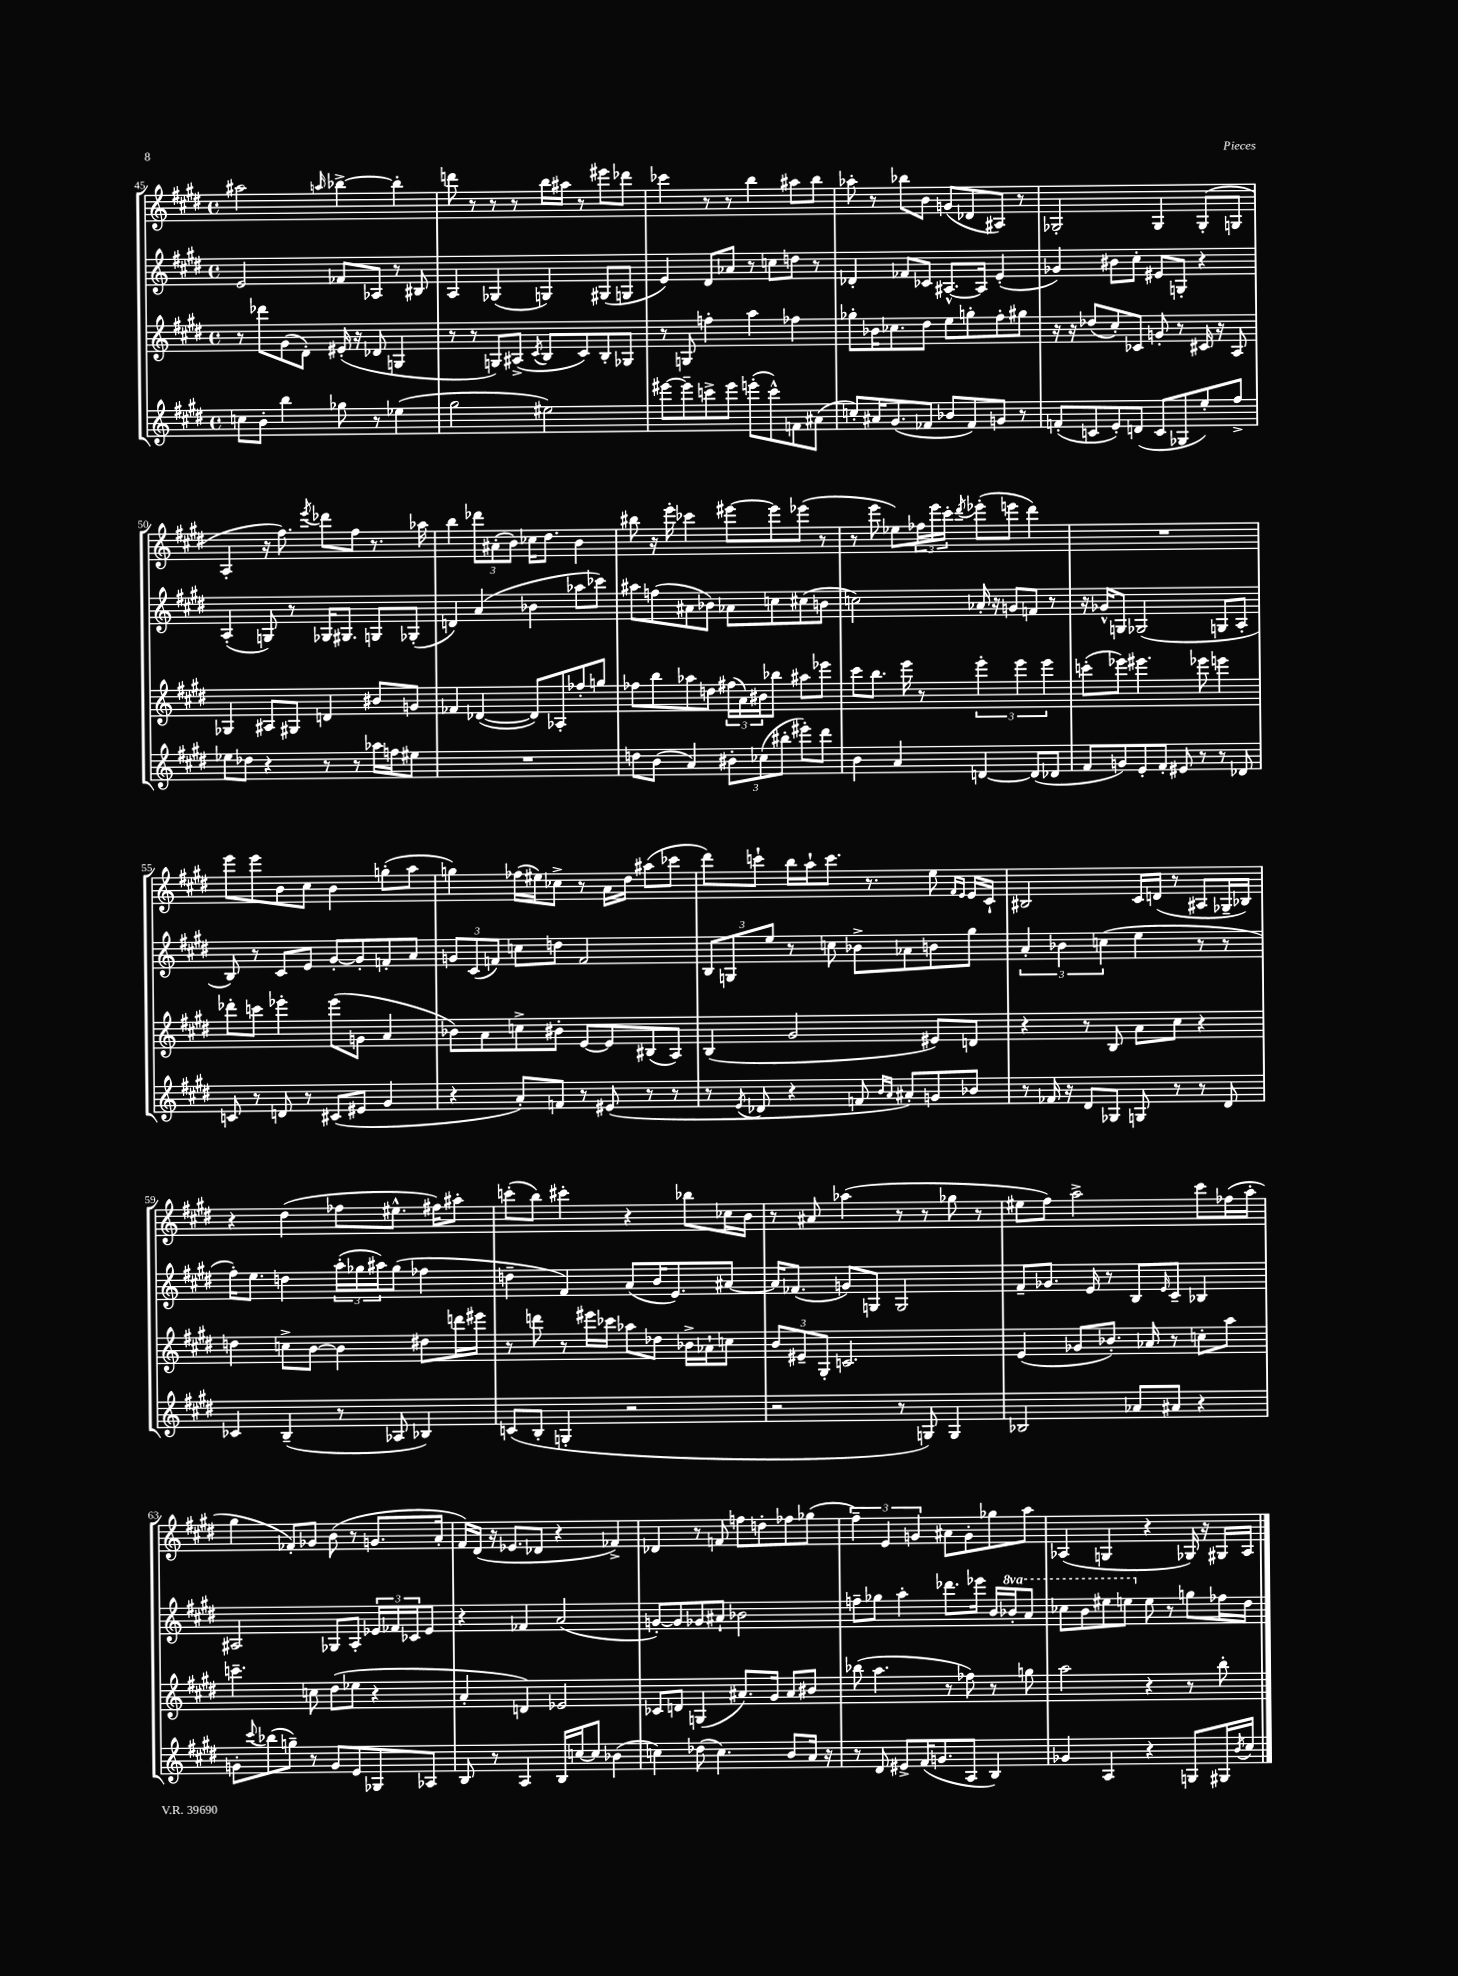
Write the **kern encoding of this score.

**kern	**kern	**kern	**kern
*staff4	*staff3	*staff2	*staff1
*clefG2	*clefG2	*clefG2	*clefG2
*k[f#c#g#d#]	*k[f#c#g#d#]	*k[f#c#g#d#]	*k[f#c#g#d#]
*M4/4	*M4/4	*M4/4	*M4/4
*met(c)	*met(c)	*met(c)	*met(c)
8cc\L	8r	2e/	2aa#\
8b'\J	8ddd-\L	.	.
4bb\	(8g#\	.	.
.	8d#'\J)	.	.
.	.	.	16qqaa/
8gg-\	(16e#'/	8f-/L	[4bb-^\
.	16r	.	.
8r	8d-/	8A-/J	.
(4ee-\	4G/	8r	4bb-'\]
.	.	8B#/	.
=	=	=	=
2gg#\	8r	4A/	8ddd\
.	8r	.	8r
.	8G/L)	(4G-/	8r
.	(8A#^/J	.	8r
.	8qc#/	.	.
2ee#\)	8B/L	4G/)	16bb\LL
.	.	.	16aa#\JJ
.	8c#/)	.	8r
.	8B'/	(8G#/L	8eee#\L
.	8G-/J	8G/J	8ddd-\J
=	=	=	=
[8eee#\L	8r	4e/)	4ccc-\
8eee#~\]	8G/	.	.
8ccc^\	4ff'\	8d#/L	8r
8eee#\J	.	8a-/J	8r
(8eee'\L	4aa\	8r	4bb\
8ccc^^\)	.	8cc\L	.
8f\	4ff-\	8dd\J	8aa#\L
(8a#\J	.	8r	8bb\J
=	=	=	=
8cc'/L)	8gg-'\L	4d-'/	8aa-'\
16a#/K	16b-\K	.	8r
(8.g#/	8.cc-\	.	.
.	.	8f-/L	8bb-\L
8f-/J	8dd#\J	8c-/J	8b\J
8b-/L	8ee\L	[8.A#^^/L	(8g/L
8f-/)	8gg'\	.	8d-/
.	.	16A#/]Jk	.
8g/J	8ff#'\	(4e'/	8A#/J)
8r	8gg#\J	.	8r
=	=	=	=
(8f'/L	16r	4g-/)	2G-'/
.	16r	.	.
8c/	(8dd-/L	.	.
8e'/)	8cc#'/)	8b#\L	.
(8d/J	8c-/J	8cc#'\J	.
8c/L	8g'/	8e#/L	4G-/
8G-/	8r	8G'/J	.
8ee'/)	16c#/	4r	(8G-'/L
.	16r	.	.
8ff#^/J	8A/	.	8G/J
=	=	=	=
8ee-\L	4G-/	(4A'/	4A'/
8dd-\J	.	.	.
4r	8A#/L	8G/)	16r
.	.	.	8.ff#\)
.	8G#/J	8r	.
.	.	.	8qeee/
8r	4d/	16G-/LK	8ddd-\L
.	.	8.G#/J	.
8r	.	.	8ff#\J
16aa-\LL	8b#/L	8G/L	8.r
16ff\J	.	.	.
8ee#\J	8g/J	(8G-'/J	.
.	.	.	16aa-\
=	=	=	=
1r	4f-/	4d/)	4bb\
.	([4d-/	(4a/	12ddd-\L
.	.	.	(12a#'\
.	.	.	12b\J)
.	8d-/]L)	4b-\	16cc-\LK
.	.	.	8.dd#\J
.	8A-'/	.	.
.	8ff-'/	8aa-\L	4b\
.	8gg/J	8ccc-\J)	.
=	=	=	=
8dd\L	8ff-\L	8aa#\L	8bb#\
(8b\J	8bb\	(8ff\	16r
.	.	.	16eee'\
4a/)	8aa-\	8a#\	4ccc-\
.	8dd\J	8b-\J)	.
12b#'\L	(24ff#\LL	8a-\L	[8eee#\L
.	24a\)	.	.
(12cc-\	24b#\J	.	.
.	8bb-\J	8cc\	8eee#\]
12bb#'\J	.	.	.
8eee#'\L)	8aa#\L	(8cc#\	(8eee-\J
8ddd#\J	8eee-\J	8b\J	8r
=	=	=	=
4b\	8ccc#\L	2cc\)	8r
.	8.bb\J	.	8eee\
4a/	.	.	8ee-\L)
.	16eee\	.	.
.	8r	.	24ff-\L
.	.	.	24eee\
.	.	.	24ccc#'\JJ
.	.	.	8qddd#/
[4d/	6eee'\	16a-'/	(8eee-'\L
.	.	16r	.
.	.	8g/L	8eee\J
.	6eee\	.	.
(8d/]L	.	8f/J	4ddd#\)
.	6eee\	.	.
8d-/J	.	8r	.
=	=	=	=
8f#/L	(8ccc'\L	16r	1r
.	.	16g-^^/LK	.
8g/)	8eee-\J)	8G/J	.
8e'/	4.eee#\	(2G-/	.
8f#'/J	.	.	.
8e#/	.	.	.
8r	8eee-\	.	.
8r	4eee\	8G/L	.
8d-/	.	8A'/J	.
=	=	=	=
8c/	8ddd-'\L	8B/)	8eee\L
8r	8ccc\J	8r	8eee\
8d/	4eee-'\	8c#/L	8b\
8r	.	8e/J	8cc#\J
(8c#/L	(8eee-\L	[8g#'/L	4b\
8e#/J	8g\J	8g#'/]	.
4g#/	4a/	8f'/	(8gg'\L
.	.	8a/J	8aa\J
=	=	=	=
4r	8b-\L)	12g/L	4gg\)
.	.	(12c#/	.
.	8a\	.	.
.	.	12f/J)	.
8a'/L)	8cc^\	8cc\L	(16ff-\LL
.	.	.	16ee#\J)
8f/J	8b#'\J	8dd\J	8cc-^\J
8r	[8e/L	2f/	8r
(8e#/	8e/]	.	16a\LL
.	.	.	16dd#\JJ
8r	(8B#/	.	(8aa#\L
8r	8A/J)	.	8ccc-\J
=	=	=	=
8r	(4B/	12B/L	8ddd#\L)
.	.	12G/	.
8qe/	.	.	.
8d-/	.	.	8ccc`\J
.	.	12ee/J	.
4r	2g#/	8r	16bb\LL
.	.	.	16aa`\J
.	.	8cc\	8.ccc\J
8f/	.	8b-^\L	.
.	.	.	8.r
16qqb/LL	.	.	.
16qqa/JJ	.	.	.
8a#'/L)	.	8a-\	.
8g/	8e#/L)	8b\	8ee\
.	.	.	16qqf#/LL
.	.	.	16qqe/JJ
8b-/J	8d/J	8gg#\J	16e/LL
.	.	.	16c#`/JJ
=	=	=	=
8r	4r	6a'/	2B#/
16f-/	.	.	.
.	.	6b-\	.
16r	.	.	.
8d#/L	8r	.	.
.	.	(6cc\	.
8G-/J	8B/	.	.
8G/	8a\L	4ee\	16c#/LL
.	.	.	(16d/JJ
8r	8cc#\J	.	8r
8r	4r	8r	8A#/L
8d#/	.	8r	16G-~/L
.	.	.	16B-/JJ)
=	=	=	=
4c-/	4dd\	16ff#'\LK)	4r
.	.	8.ee\J	.
(4B~/	8cc^\L	4dd\	(4dd#\
.	[8b\J	.	.
8r	4b\]	(24aa'\LL	8ff-\L
.	.	24gg-\	.
.	.	24aa#\J)	.
8A-/	.	(8gg-\J	8.ee#^^\J
4B-/)	8dd#\L	4ff-\	.
.	.	.	16ff#\LK)
.	16ddd\L	.	8aa#'\J
.	16eee#\JJ	.	.
=	=	=	=
(8c/L	8r	4dd~\	(8ccc'\L
8B'/J	8ddd\	.	8bb\J)
4G'/	8r	4f#/)	4ccc#'\
.	16eee#\LL	.	.
.	16ccc-\JJ	.	.
2r	8aa-\L	(8a/L	4r
.	8dd-\J	16b/K	.
.	.	8.e/)	.
.	16b-^\LL	.	8bb-\L
.	16a-`\J	.	.
.	8cc\J	[8a#/J	16cc-\L
.	.	.	16b\JJ
=	=	=	=
2r	12b/L	16a#/]LK	8r
.	.	(8.f-/J	.
.	12e#~/	.	.
.	.	.	8a#/
.	12G#'/J	.	.
.	2.c/	8g/L)	(4aa-\
.	.	8G/J	.
8r	.	2G/	8r
8G/)	.	.	8r
4G/	.	.	8gg-\
.	.	.	8r
=	=	=	=
2B-/	(4e/	8f#~/L	8ee#\L
.	.	8.g-/J	8ff#\J)
.	8g-/L	.	2aa^\
.	.	16e/	.
.	8.b-'/J)	8r	.
8a-/L	.	8B/L	.
.	16a-/	.	.
.	.	16qqe/	.
8a#/J	8r	8c#~/J	.
4r	8cc'\L	4B-/	8ccc#\L
.	8aa\J	.	(16ff-\L
.	.	.	16aa'\JJ
=	=	=	=
8g'\L	4.ccc~\	2A#/	4gg#\
8qqccc#/	.	.	.
(8bb-\	.	.	.
8gg~\J)	.	.	8f-'/L)
8r	8cc\	.	8g-/J
8g/L	(8dd#\L	8G-/L	(8b\
8e/	8ee-\J	8A#'/J	8r
8G-/	4r	24e-/LL	8.g/L
.	.	24f-/	.
.	.	24c-/J	.
8A-/J	.	8e-/J	.
.	.	.	16a'/Jk
=	=	=	=
8B/	4a'/	4r	16f#/LL)
.	.	.	(16d#/JJ
8r	.	.	16r
.	.	.	8.e-/L
4A/	4d/)	4f-/	.
.	.	.	8d-/J
16B/LL	2e-/	(2a/	4r
[16cc/J	.	.	.
8cc/]J	.	.	.
(4b-\	.	.	4f-^/)
=	=	=	=
4cc\)	8c-/L	[8g'/L)	4d-/
.	8d/J	8g/]	.
(8dd-\	(4G/	8g-/	8r
4.cc\)	.	8a#`/J	8f/
.	8.a#/L)	2b-\	8ff\L
.	.	.	8dd'\
.	16g#/Jk	.	.
8b/L	8a#/L	.	8ff-\
16a/Jk	8b#/J	.	(8gg-\J
16r	.	.	.
=	=	=	=
8r	(8bb-\	8ff~\L	6ff#~\)
8d#/	4.aa\	8gg-\J	.
.	.	.	6e/
8e#^/L	.	4aa'\	.
.	.	.	6g/
(16f#/K	.	.	.
8.g/	.	.	.
.	8r	8.ddd-\L	8a#\L
8A/J	8ff-\)	.	8g'\
.	.	16eee-\Jk	.
4B/)	8r	16b/LL	8gg-\
.	.	16bb-'/J	.
.	8gg\	8aa/J	8aa\J
=	=	=	=
4g-/	2aa\	8ccc-\L	(4A-/
.	.	8bb\	.
4A/	.	8eee#\	4G/
.	.	8eee\J	.
4r	4r	8ee\	4r
.	.	8r	.
8G/L	8r	8gg\L	16G-/)
.	.	.	16r
16G#/L	8bb'\	16ff-\L	16G#/LL
8qb/	.	.	.
16cc#/JJ	.	16dd#\JJ	16A-/JJ
==	==	==	==
*-	*-	*-	*-
